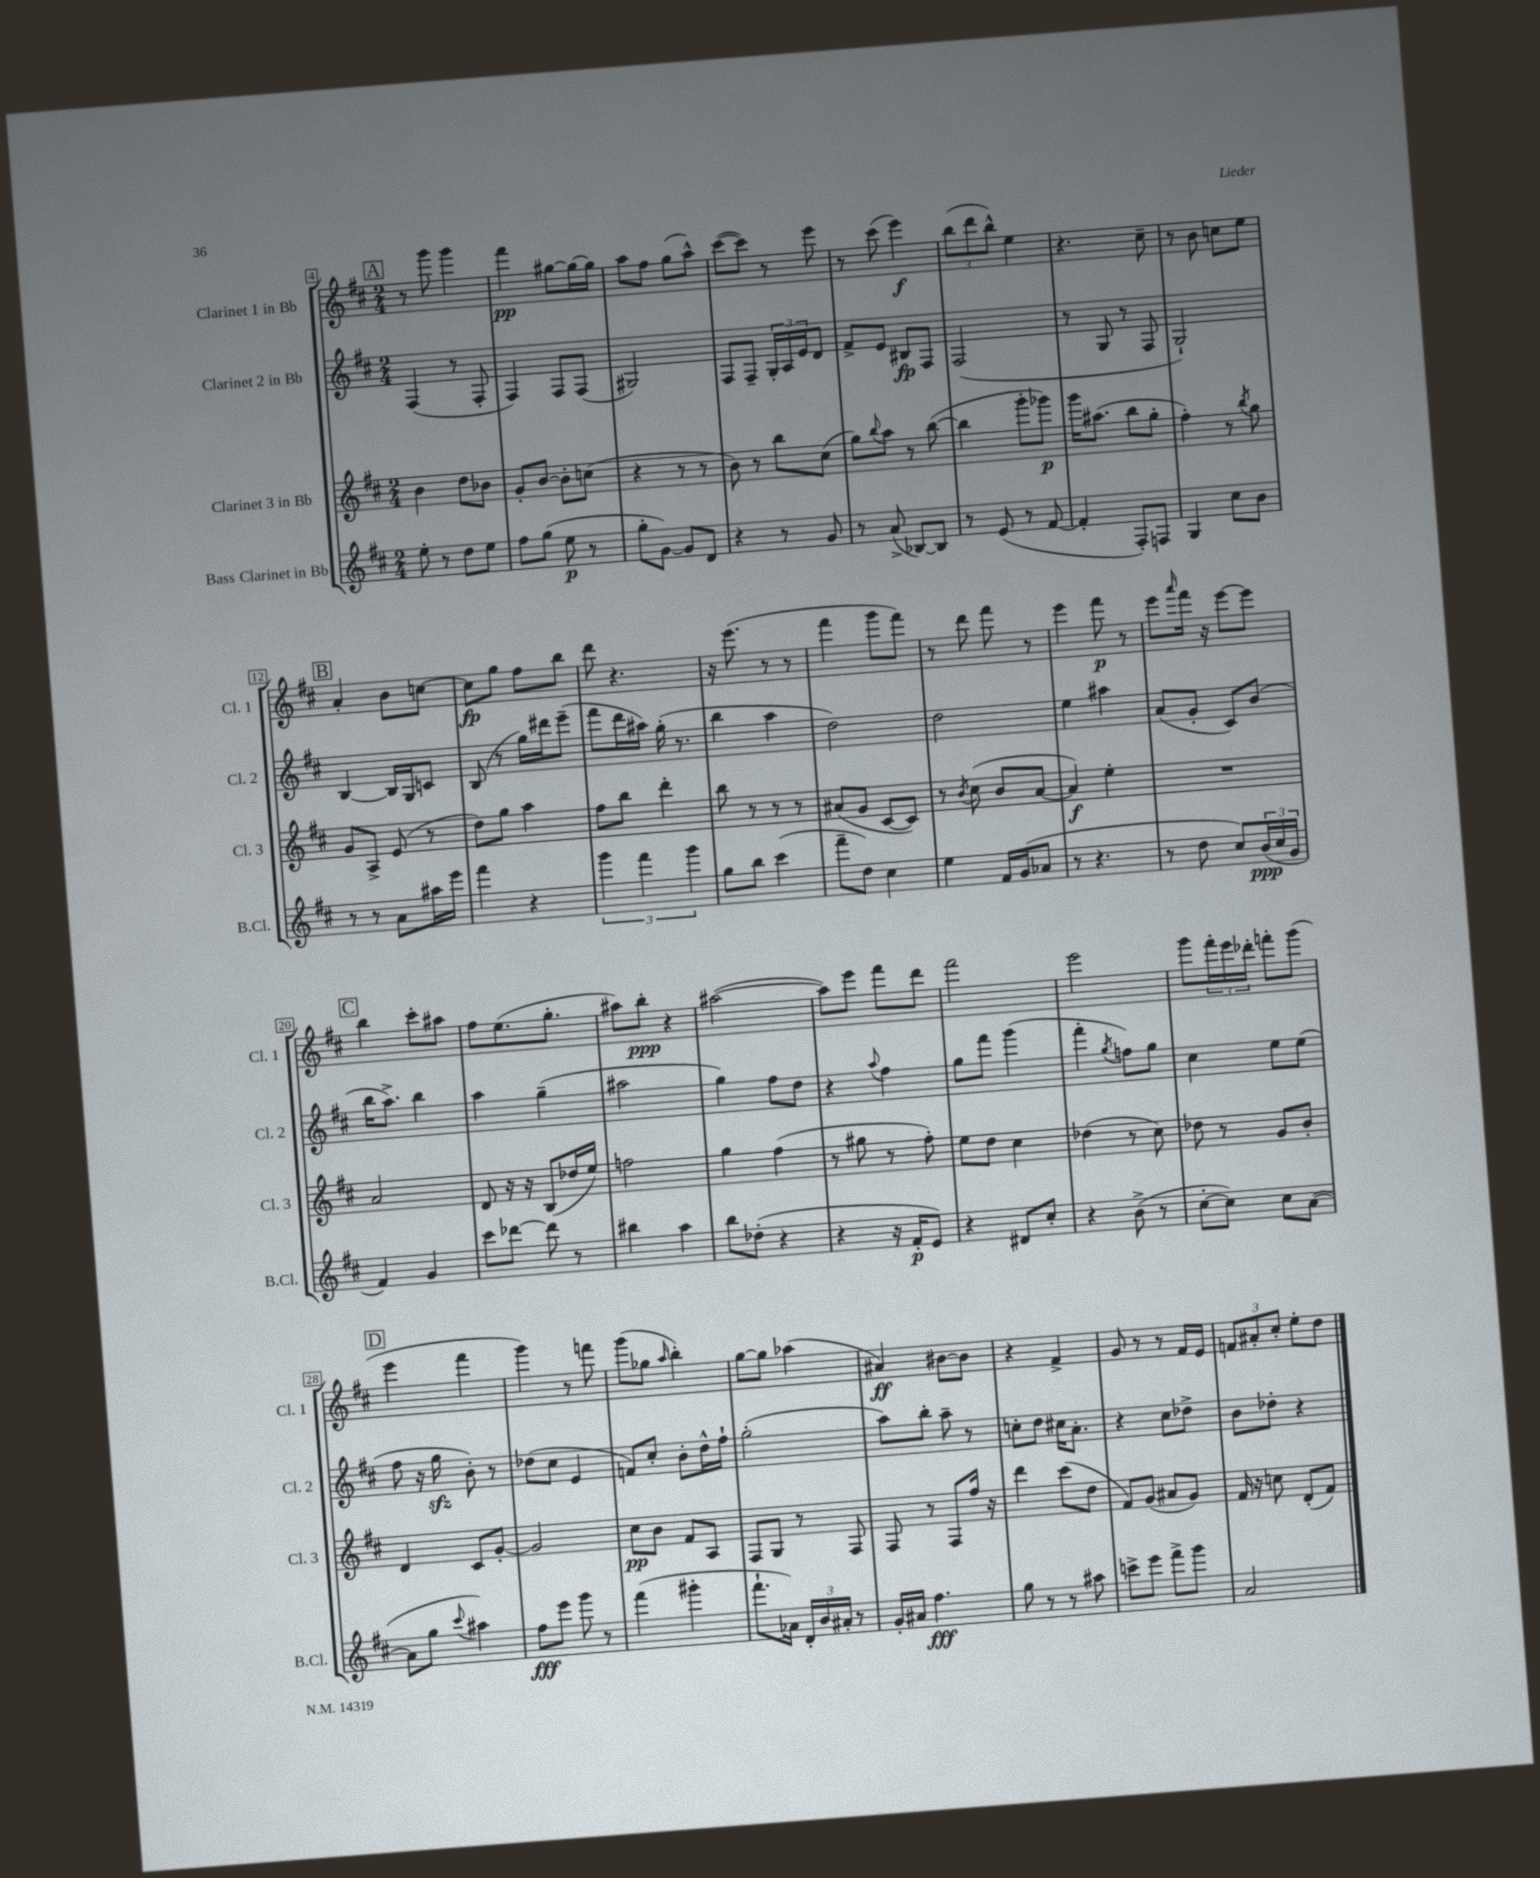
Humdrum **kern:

**kern	**kern	**kern	**kern
*staff4	*staff3	*staff2	*staff1
*clefG2	*clefG2	*clefG2	*clefG2
*k[f#c#]	*k[f#c#]	*k[f#c#]	*k[f#c#]
*M2/4	*M2/4	*M2/4	*M2/4
8ee'	4b	(4F#	8r
8r	.	.	8ggg
8dd	8dd	8r	4ggg
8ee	8b-	8F#'	.
=	=	=	=
8ff#	8g'	4F#)	4fff#
(8gg	[8b	.	.
8ee	8b']	8F#	[8gg#
8r	(8cc	(8F#	16gg#_
.	.	.	16gg#]
=	=	=	=
8gg'	4r	2G#)	8aa
[8g)	.	.	8ff#
8g]	8r	.	(8gg
8d	8r	.	8aa^^)
=	=	=	=
4r	8b)	8F#	([8ccc#
.	8r	8F#~	8ccc#])
8r	8bb	24G'	8r
.	.	24A	.
.	.	24e	.
8g	(8cc#	8d	8eee
=	=	=	=
8r	8gg)	8f#^	8r
.	8qqbb	.	.
(8a^	8aa	8e	(8ccc#
[8B-)	8r	8B#	4eee)
8B-]	([8bb	8F#	.
=	=	=	=
8r	4bb]	(2F#	(12bb
.	.	.	12ddd
(8e	.	.	.
.	.	.	12bb^^)
8r	8ggg'	.	4ee
[8f#	8ggg-)	.	.
=	=	=	=
4f#']	16ggg	8r	4.r
.	(8.aa#	.	.
.	.	8G	.
8F#')	8bb	8r	.
8F	8gg'	8F#	8cc#~
=	=	=	=
4G	4ff#')	2G`)	8r
.	.	.	8b
8cc#	8r	.	8cc
.	8qbb	.	.
8b	8gg	.	8ee
=	=	=	=
8r	8g	[4B	4a'
8r	8A^	.	.
8a	(8e	16B]	8b
.	.	16G	.
16aa#	8r	8c	[8cc
16eee	.	.	.
=	=	=	=
4fff#	8dd)	(8B	8cc]
.	8gg	8r	8gg
4r	4aa	16gg)	8ff#
.	.	16ddd#	.
.	.	(8eee~	8bb
=	=	=	=
6ggg	8ff#	8fff#	8ddd
.	8bb	16ddd	4.r
6fff#	.	.	.
.	.	16aa#)	.
.	4ddd'	(16gg'	.
.	.	8.r	.
6ggg	.	.	.
=	=	=	=
8gg	8bb	4bb	16r
.	.	.	(8.eee
8bb	8r	.	.
(4ccc#	8r	4aa	8r
.	8r	.	8r
=	=	=	=
8fff#~	(8a#	2dd)	4fff#
8dd)	8g	.	.
4cc#	[8c#	.	8ggg
.	8c#])	.	8fff#)
=	=	=	=
4ee	8r	2dd	8r
.	8qb	.	.
.	(8cc#	.	8ddd
16f#	8b	.	8fff#
(16g	.	.	.
8a-	[8a	.	8r
=	=	=	=
8r	4a])	4ee	4eee
4.r	.	.	.
.	4ee'	4aa#	8fff#
.	.	.	8r
=	=	=	=
8r	2r	(8a	8eee
.	.	.	16qqaaa
8dd	.	8g'	16fff#
.	.	.	16r
8cc#)	.	8c#)	[8eee
(24b	.	(8b	8eee]
24cc#	.	.	.
24g	.	.	.
=	=	=	=
4f#)	2a	16bb	4bb
.	.	8.aa^)	.
4g	.	4bb	8ccc#'
.	.	.	8aa#
=	=	=	=
8ccc#	8d	4aa	8ff#
[8ddd-	16r	.	(8.ee
.	16r	.	.
8ddd-]	(8B	(4gg~	.
.	.	.	8.gg'
8r	16dd-	.	.
.	16ee)	.	.
=	=	=	=
4bb#	2ff	2aa#	8aa#)
.	.	.	8bb'
4aa	.	.	4r
=	=	=	=
8bb	4gg	4gg)	([2aa#
(8dd-'	.	.	.
4r	(4ff#	8ff#	.
.	.	8dd	.
=	=	=	=
4r	8r	4r	8aa#])
.	8gg#	.	8eee
.	.	8qqaa	.
16r	8r	4ff#	8fff#
16f#'	.	.	.
8e)	8ff#')	.	8ddd
=	=	=	=
4r	8ee	8gg	2fff#
.	8dd	8fff#	.
8d#	4cc#	(4ggg	.
8cc#'	.	.	.
=	=	=	=
4r	(4dd-	4fff#'	2eee
.	.	8qgg	.
(8b^	8r	8ff)	.
8r	8cc#)	8gg	.
=	=	=	=
[8cc#'	8dd-	4cc#	8ggg
8cc#])	8r	.	24fff#'
.	.	.	24eee
.	.	.	24ddd-'
8cc#	8g	8ee	8fff'
([8a	8b'	(8ee	(8ggg
=	=	=	=
8a]	4d	8ff#	4eee
8gg	.	16r	.
.	.	16gg	.
8qqccc#	.	.	.
4aa#)	8c#	8b')	4fff#
.	[8g'	8r	.
=	=	=	=
8ff#	2g]	(8dd-	4ggg)
8eee	.	8cc#	.
8ggg	.	4e	8r
8r	.	.	8fff
=	=	=	=
(4fff#	8cc#	8f)	(8ggg
.	8b	8cc#'	8gg-
.	.	.	16qqaa
4ggg#'	8f#	8b'	4bb')
.	8A	16dd^^	.
.	.	16ff#`	.
=	=	=	=
8.fff#`	8F#	(2gg'	[8gg
.	8G	.	8gg]
16a-)	.	.	.
24d'	8r	.	(4aa-
24b	.	.	.
24a#'	.	.	.
8r	8F#	.	.
=	=	=	=
16g'	8F#	8aa)	4a#)
16a#	.	.	.
4.ff#	8r	8bb'	.
.	8F#	8aa~	[8b#
.	16ff#	8r	8b#]
.	16r	.	.
=	=	=	=
8gg	4ddd	8cc'	4r
8r	.	8dd	.
8r	(8ccc#	16cc#	4f#^
.	.	8.a'	.
8aa#	8dd	.	.
=	=	=	=
8ccc^	8f#)	4r	8g
8eee	(8g	.	8r
8fff#^	8a#	8cc#	8r
8ggg	8g)	8dd-^	16f#
.	.	.	16e
=	=	=	=
2a	16f#	8b	12f
.	16r	.	.
.	.	.	12a#'
.	8cc	8dd-'	.
.	.	.	12cc#'
.	(8d'	4r	8ee'
.	8f#)	.	8dd
==	==	==	==
*-	*-	*-	*-
